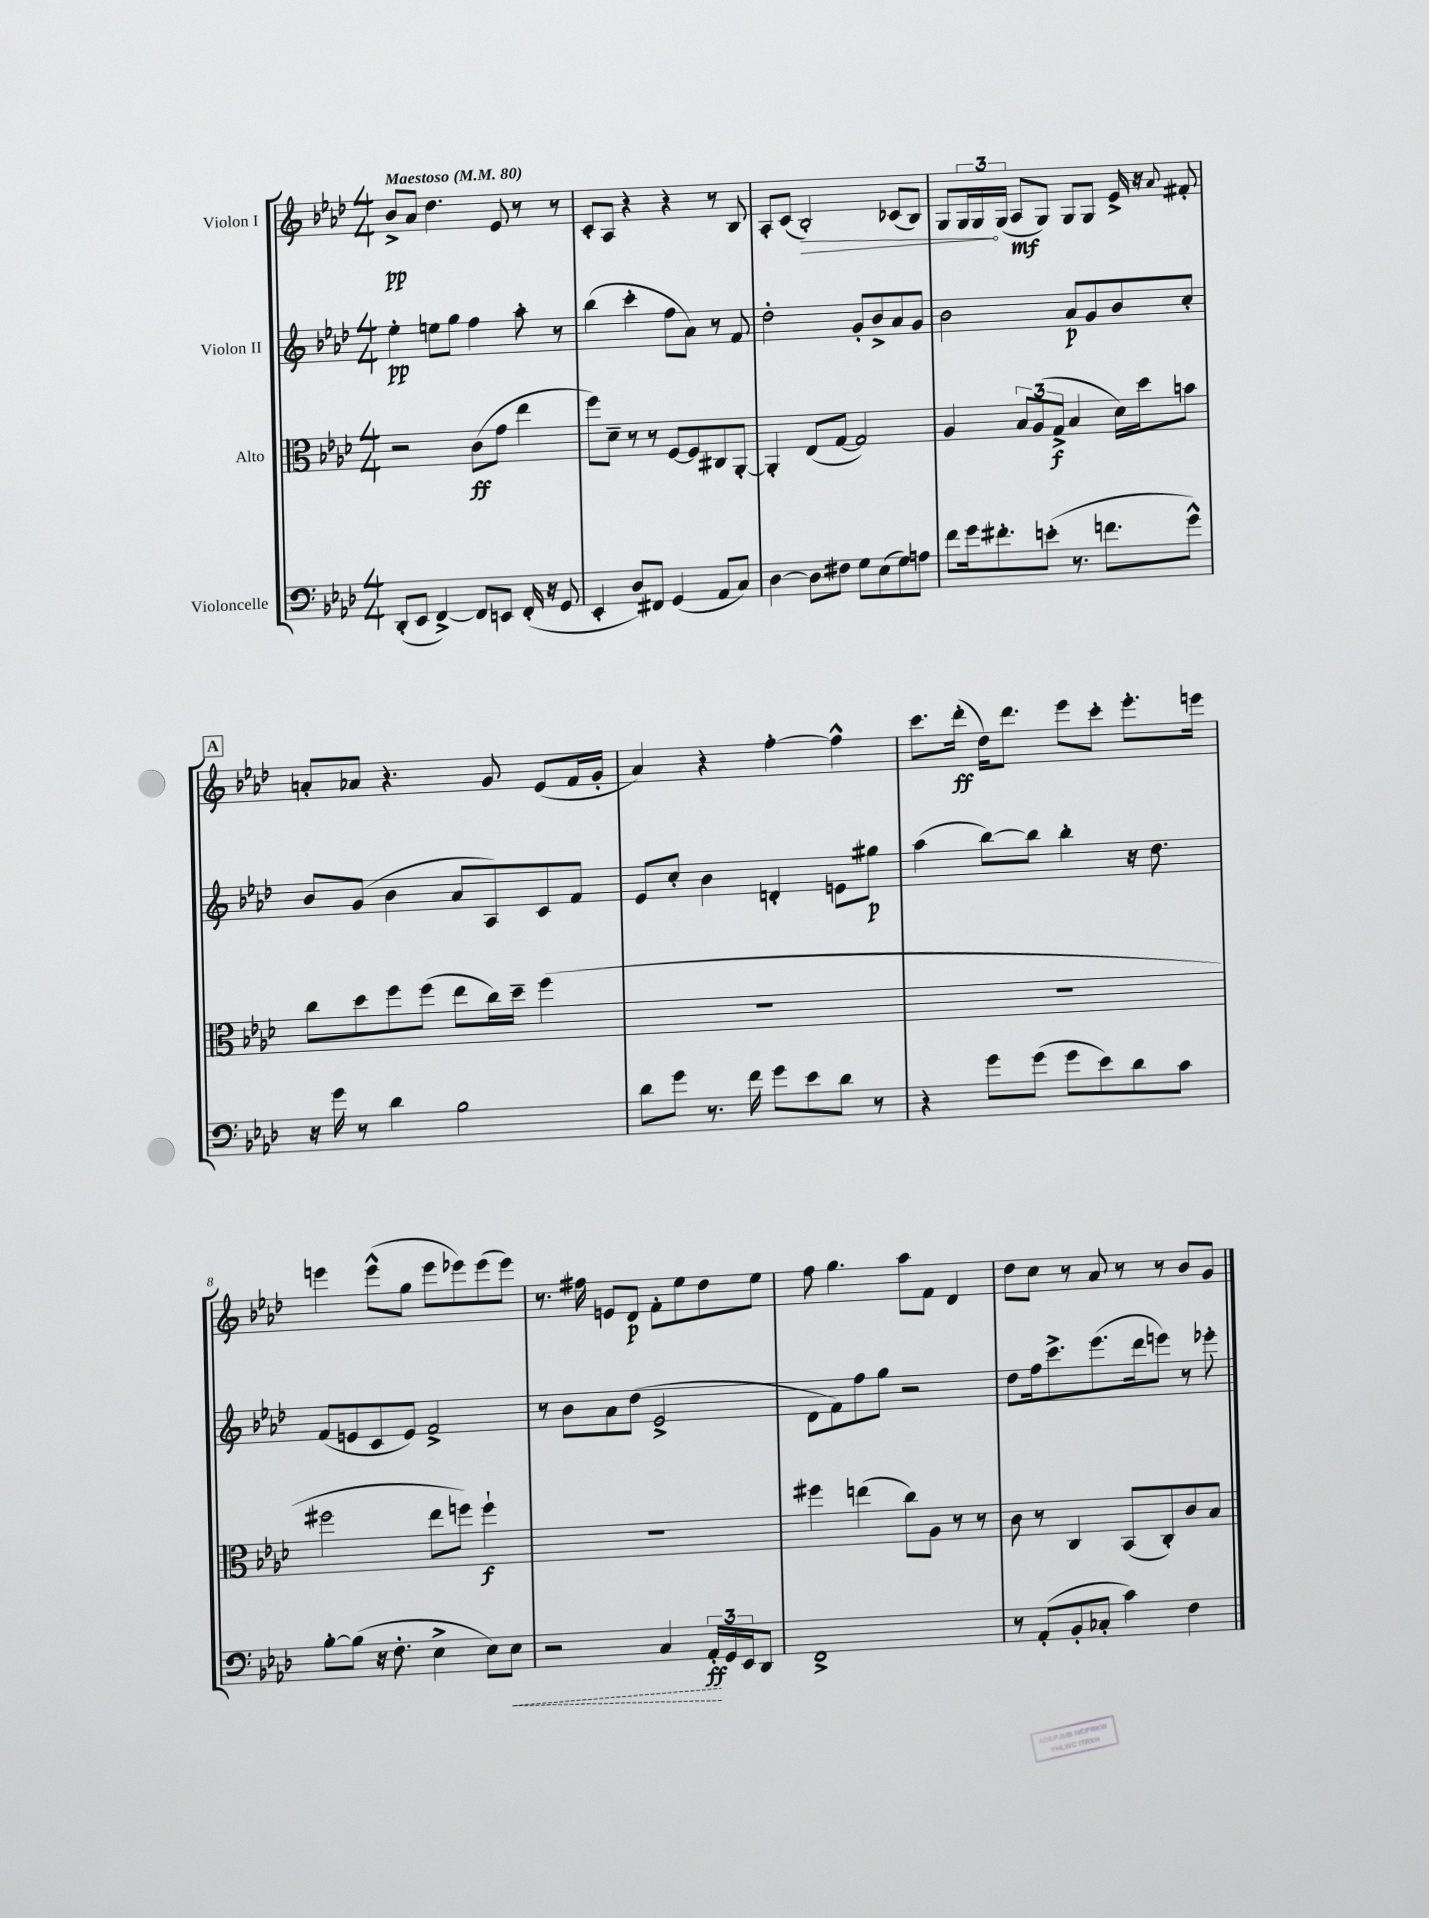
<<
\new StaffGroup <<
\new Staff = "s0" \with { instrumentName = "Violon I" } {
    \clef treble \key aes \major \numericTimeSignature \time 4/4 \tempo "Maestoso" 4 = 80
    bes'8->\pp aes'8 des''4. ees'8 r8 r8 |
    c'8-. aes8 r4 r4 r8 bes8 |
    aes8-. c'8( \once \override Hairpin.circled-tip = ##t bes2-.\>) ces'8( bes8) |
    g8 \tuplet 3/2 { g16 g16\! g16( } aes8\mf g8) g8 g8 ees'16-> r16 \appoggiatura { aes'8 } fis'8-. |
    \mark \markup { \box "A" } a'8-. aes'8 r4. g'8 ees'8( f'16 g'16-. |
    aes'4) r4 f''4~-. f''4-^ |
    c'''8. des'''16-.\ff( des''16) des'''8. ees'''8 c'''8-. ees'''8.-. e'''16 |
    e'''4 e'''8-^( g''8 e'''8 ees'''8) ees'''8( ees'''8) |
    r8. fis''16 e'8 des'8\p f'8-. ees''8 des''8 ees''8 |
    f''8 g''4. aes''8 f'8 des'4 |
    des''8 c''8 r8 aes'8 r8 r8 bes'8 g'8 \bar "|." |
}
\new Staff = "s1" \with { instrumentName = "Violon II" } {
    \clef treble \key aes \major \numericTimeSignature \time 4/4
    ees''4-.\pp e''8 g''8 f''4 aes''8-. r8 |
    bes''4( c'''4-. f''8 aes'8) r8 f'8 |
    des''2-. g'8-. bes'8-> aes'8 g'8 |
    bes'2 aes'8\p g'8 bes'8 c''8-. |
    \mark \markup { \box "A" } bes'8 g'8( bes'4 aes'8 aes8) c'8 f'8 |
    ees'8 c''8-. bes'4 d'4-. e'8 gis''8\p |
    aes''4( bes''8~) bes''8 bes''4-. r16 des''8. |
    f'8( e'8 c'8 e'8) f'2-> |
    r8 bes'8 aes'8 des''8( ees'2-> |
    des'8 f'8) f''8 g''8 r2 |
    des''8 f''16 c'''8.-> ees'''8.( des'''16 e'''8) r8 ees'''8-. \bar "|." |
}
\new Staff = "s2" \with { instrumentName = "Alto" } {
    \clef alto \key aes \major \numericTimeSignature \time 4/4
    r2 c'8\ff( g'8 ees''4 |
    f''8) des'8-- r8 r8 f8~ f8 cis8 aes,8~-. |
    aes,4-. ees8( g8~ g2) |
    aes4 \tuplet 3/2 { bes8 aes8( g8->\f } bes4 des'16) des''16 b'8 |
    \mark \markup { \box "A" } c''8 des''8 f''8 f''8( ees''8 c''16) des''16-- f''4( |
    R1 |
    R1 |
    fis''2 ees''8 f''8) f''4-!\f |
    R1 |
    fis''4 e''4( c''8) aes8 r8 r8 |
    c'8 r8 c4 bes,8( c8-.) c'8 bes8 \bar "|." |
}
\new Staff = "s3" \with { instrumentName = "Violoncelle" } {
    \clef bass \key aes \major \numericTimeSignature \time 4/4
    des,8-.( ees,8 f,4~->) f,8 e,8 f,16-.( r16 g,8 |
    ees,4-. des8) fis,8 g,4( aes,8 c8) |
    des4~ des8 fis8 g8 ees8( g8) a8 |
    f'8 g'16 fis'8.-. e'8-.( r8. f'8. g'8-^) |
    \mark \markup { \box "A" } r16 g'16 r8 des'4 bes2 |
    des'8 g'8 r8. f'16 g'8 ees'8 des'8 r8 |
    r4 g'8 g'8( g'8 ees'8) des'8 c'8 |
    bes8~-. bes8( r16 f8.-. ees4-> ees8) \once \override Hairpin.style = #'dashed-line ees8\< |
    r2 c4 \tuplet 3/2 { aes,16-.\ff\! g,16 ees,16 } des,8 |
    f,1-> |
    r8 aes,8-.( bes,8-. ces8-. c'4) f4 \bar "|." |
}
>>
>>
